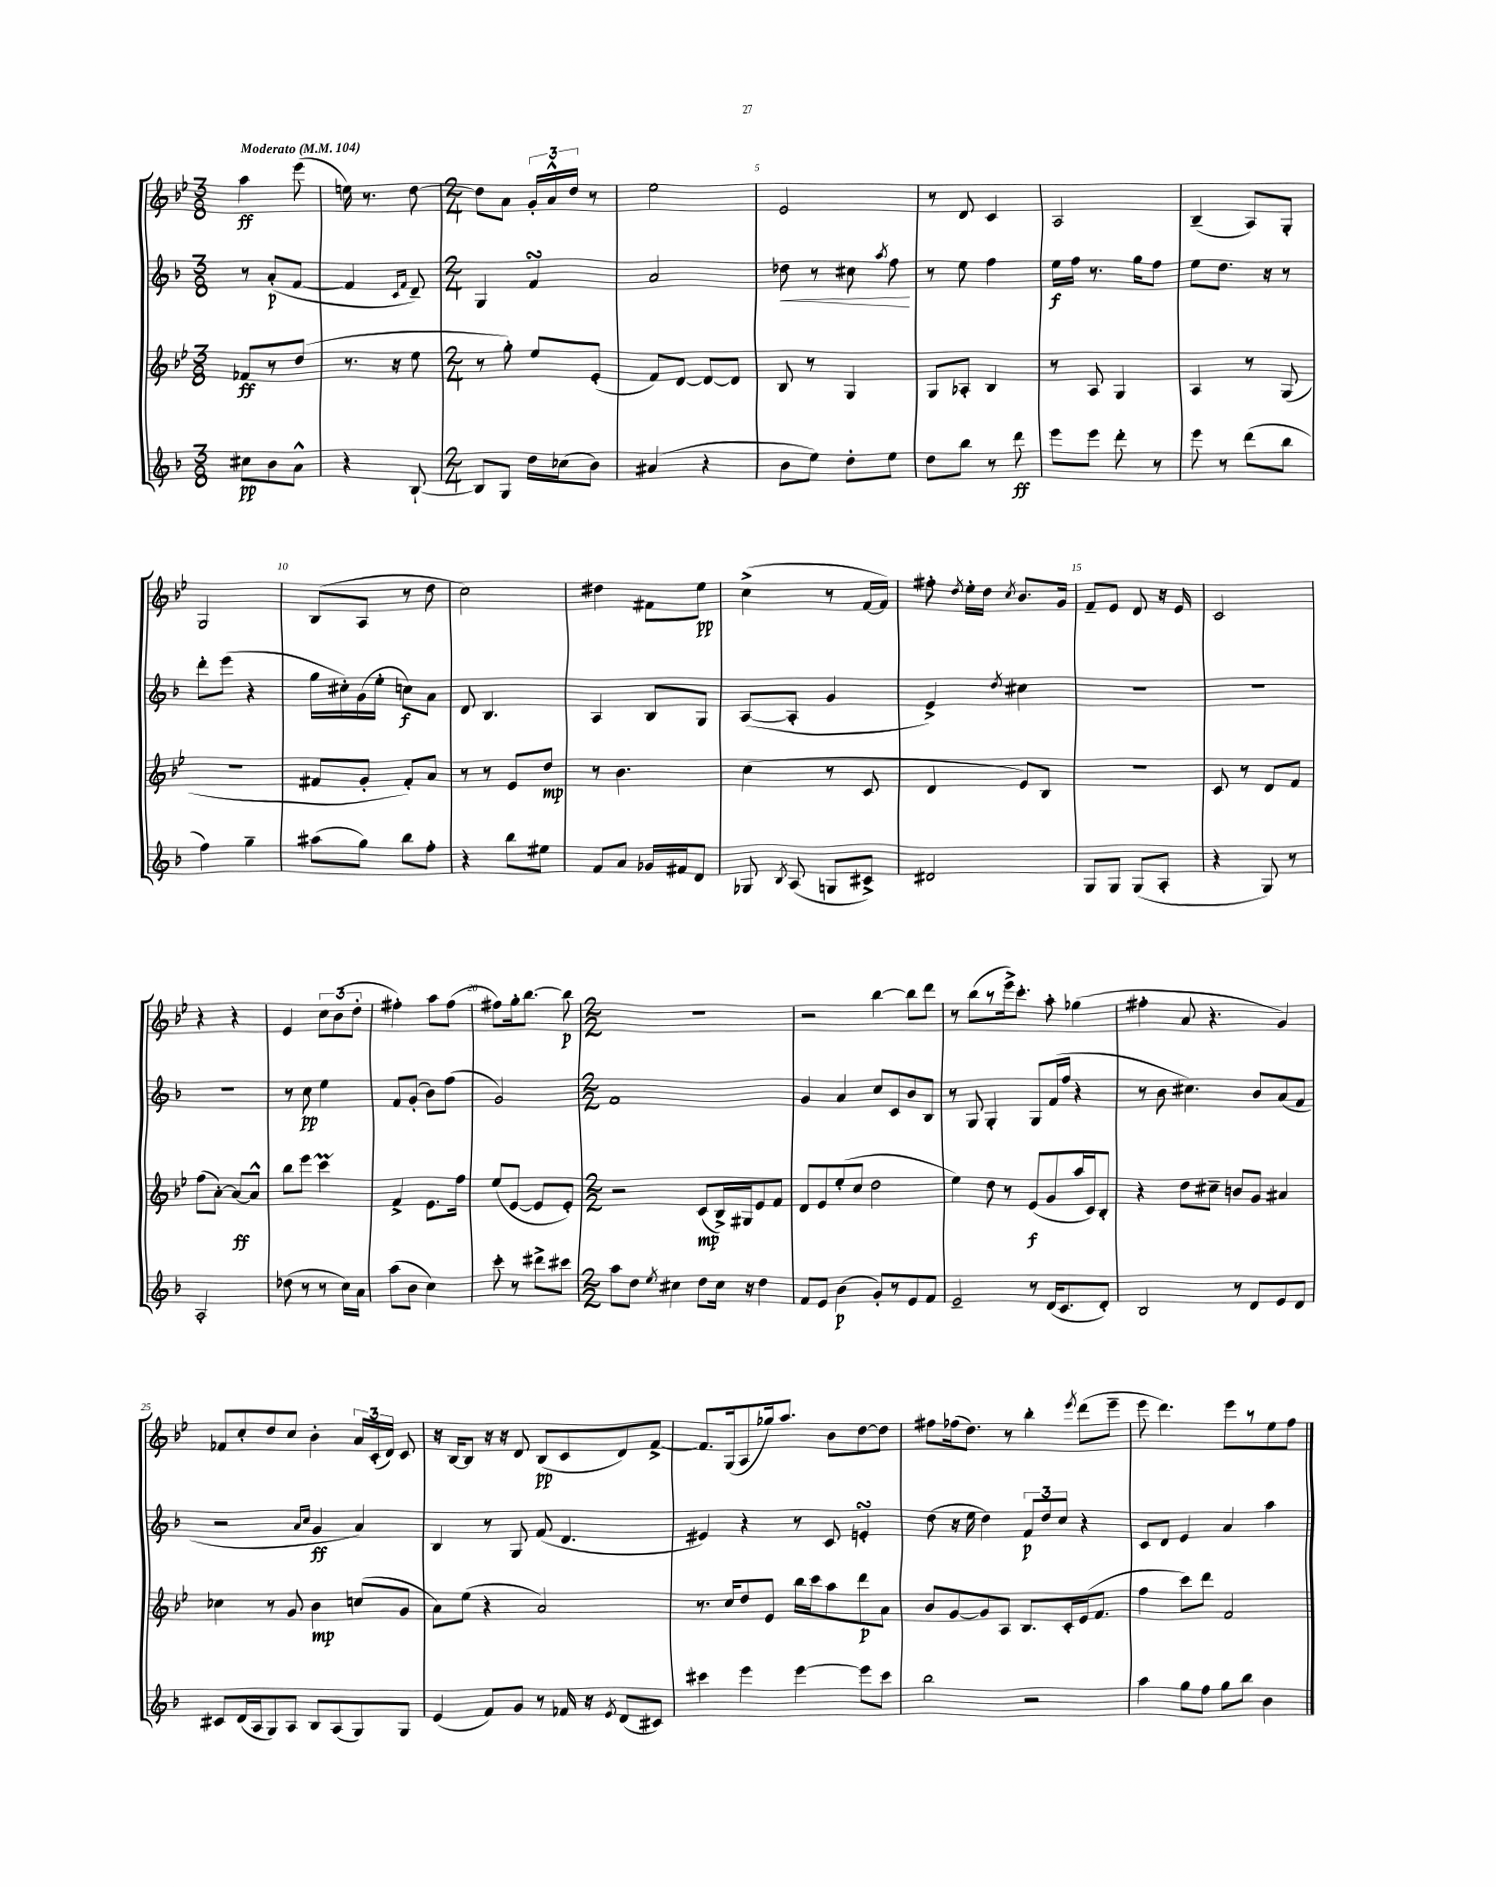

**kern	**kern	**kern	**kern
*staff4	*staff3	*staff2	*staff1
*clefG2	*clefG2	*clefG2	*clefG2
*k[b-]	*k[b-e-]	*k[b-]	*k[b-e-]
*M3/8	*M3/8	*M3/8	*M3/8
*MM104	*MM104	*MM104	*MM104
8cc#	8f-	8r	4aa
8b-	8r	(8a'	.
8a^^	(8dd	[8f	(8eee-
=	=	=	=
4r	8.r	4f]	16ee)
.	.	.	8.r
.	16r	.	.
.	.	16qqc	.
.	.	16qqf	.
[8B-`	8ee-	8d~)	[8dd
=	=	=	=
*M2/4	*M2/4	*M2/4	*M2/4
8B-]	8r	4G	8dd]
8G	8gg')	.	8a
16dd	8ee-	4f	24g'
.	.	.	24a^^
(16cc-	.	.	.
.	.	.	24dd
8b-)	(8e-'	.	8r
=	=	=	=
(4a#	8f)	2a	2ee-
.	[8d	.	.
4r	8d_	.	.
.	8d]	.	.
=	=	=	=
8b-	8B-	8dd-	2e-
8ee)	8r	8r	.
8dd'	4G	8cc#	.
.	.	8qaa	.
8ee	.	8ff	.
=	=	=	=
8dd	8G	8r	8r
8bb-	8A-'	8ee	8d
8r	4B-	4ff	4c
8ddd	.	.	.
=	=	=	=
8eee	8r	16ee	2A
.	.	16ff	.
8eee	8A	8.r	.
8ddd'	4G	.	.
.	.	16gg	.
8r	.	8ff	.
=	=	=	=
8eee	4A	8ee	(4B-~
8r	.	8.dd	.
(8ddd	8r	.	8A)
.	.	16r	.
8bb-	(8G	8r	8G'
=	=	=	=
4ff)	2r	8ddd'	2G
.	.	(8eee	.
4gg~	.	4r	.
=	=	=	=
(8aa#	8f#	16gg	(8B-
.	.	16cc#')	.
8gg)	8g'	(16g	8A
.	.	16ee'	.
8bb-	8f#')	8cc)	8r
8ff'	8a	8a	8dd
=	=	=	=
4r	8r	8d	2cc)
.	8r	4.B-	.
8bb-	8e-	.	.
8ee#	8dd	.	.
=	=	=	=
8f	8r	4A	4dd#
8a	4.b-	.	.
16g-	.	8B-	8f#
16f#	.	.	.
8d	.	8G	8ee-
=	=	=	=
8G-	(4cc	([8A	(4cc^
8qB-	.	.	.
(8A	.	8A']	.
8G	8r	4g	8r
8c#^)	8c	.	[16f
.	.	.	16f])
=	=	=	=
2d#	4d	4e^)	8ff#'
.	.	.	8qdd
.	.	.	16ee-'
.	.	.	16dd
.	.	8qdd	8qcc
.	8e-)	4cc#	8.b-
.	8B-	.	.
.	.	.	16g
=	=	=	=
8G	2r	2r	8f~
8G	.	.	8e-
(8G	.	.	8d
8A'	.	.	16r
.	.	.	16e-
=	=	=	=
4r	8c	2r	2c
.	8r	.	.
8G)	8d	.	.
8r	8f	.	.
=	=	=	=
2A'	(8ff	2r	4r
.	[8a')	.	.
.	8a_	.	4r
.	8a^^]	.	.
=	=	=	=
(8dd-	8bb-	8r	4e-
8r	8eee-	8cc	.
8r	4ccc	4ee	12cc
.	.	.	(12b-
16cc)	.	.	.
.	.	.	12dd'
16a	.	.	.
=	=	=	=
(8aa	4f^	8f	4ff#')
8b-	.	(8g'	.
4cc)	8.e-	8b-)	8aa
.	.	(8ff	(8ff#
.	16ff	.	.
=	=	=	=
8ccc'	(8ee-	2g)	8ff#)
8r	[8e-	.	16gg'
.	.	.	[8.bb-
8ddd#^	8e-]	.	.
8ccc#	8e-')	.	8bb-]
=	=	=	=
*M2/2	*M2/2	*M2/2	*M2/2
8aa	2r	1f	1r
8dd	.	.	.
8qee	.	.	.
4cc#	.	.	.
8dd	(8c	.	.
16cc#	16B-^)	.	.
16r	16G#	.	.
4dd	8e-	.	.
.	8f	.	.
=	=	=	=
8f	8d	4g	2r
8e	8e-	.	.
(4b-	(8ee-'	4a	.
.	8cc	.	.
8g')	2dd	8cc	[4bb-
8r	.	8c	.
8e	.	8b-	8bb-]
8f	.	8B-	8ddd
=	=	=	=
2e~	4ee-)	8r	8r
.	.	8G	(8bb-
.	8dd	4G'	8r
.	8r	.	16eee-^)
.	.	.	8.ccc'
8r	(8e-	8G	.
(16d	8g	(16f	8aa'
8.c	.	16ff	.
.	16aa	4r	(4gg-
.	16c)	.	.
8d')	8B-'	.	.
=	=	=	=
2B-	4r	8r	4ff#'
.	.	8b-	.
.	8dd	4.cc#)	8a
.	8cc#~	.	4.r
8r	8b	.	.
8d	8g	8b-	.
8e	4a#	(8a	4g)
8d	.	8f	.
=	=	=	=
8c#	4cc-	2r	8f-
(16d	.	.	8cc'
16A	.	.	.
8G)	8r	.	8dd
8A	8g	.	8cc
.	.	16qqa	.
.	.	16qqcc	.
8B-	4b-	4g	4b-'
(8A	.	.	.
8G)	(8cc	4a)	24a
.	.	.	(24c'
.	.	.	24d)
8G	8g	.	8c
=	=	=	=
(4e	8a)	4B-	16r
.	.	.	[16B-
.	(8ee-	.	8B-]
8f)	4r	8r	16r
.	.	.	16r
8g	.	8G	8d
8r	2a)	(8f	(8B-
16f-	.	4.d	8c
16r	.	.	.
8qe	.	.	.
(8d	.	.	8d)
8c#)	.	.	[8f^
=	=	=	=
4ccc#	8.r	4e#)	8.f]
.	16cc	.	(16G
4eee	8dd	4r	8A
.	8e-	.	16gg-)
.	.	.	8.aa
[4eee	16bb-	8r	.
.	16ccc	.	.
.	8aa	8c	8b-
8eee]	8ddd	4e'	[8dd
8ccc#	8a	.	8dd]
=	=	=	=
2bb-	8b-	(8dd	8ff#
.	[8g	16r	(16ff-
.	.	16ee	8.dd)
.	8g]	4dd)	.
.	8A	.	8r
2r	8.B-	12f	4bb-'
.	.	12dd	.
.	.	12cc	.
.	16c'	.	.
.	.	.	8qeee-
.	(16e-	4r	(8ddd
.	8.f	.	.
.	.	.	8eee-~
=	=	=	=
4aa	4ff	8c	8eee-
.	.	8d	4.ddd)
8gg	8ccc)	4e	.
8ff	8ddd	.	.
8gg	2f	4a	8eee-
8bb-	.	.	8r
4b-	.	4aa	8ee-
.	.	.	8ff
==	==	==	==
*-	*-	*-	*-
